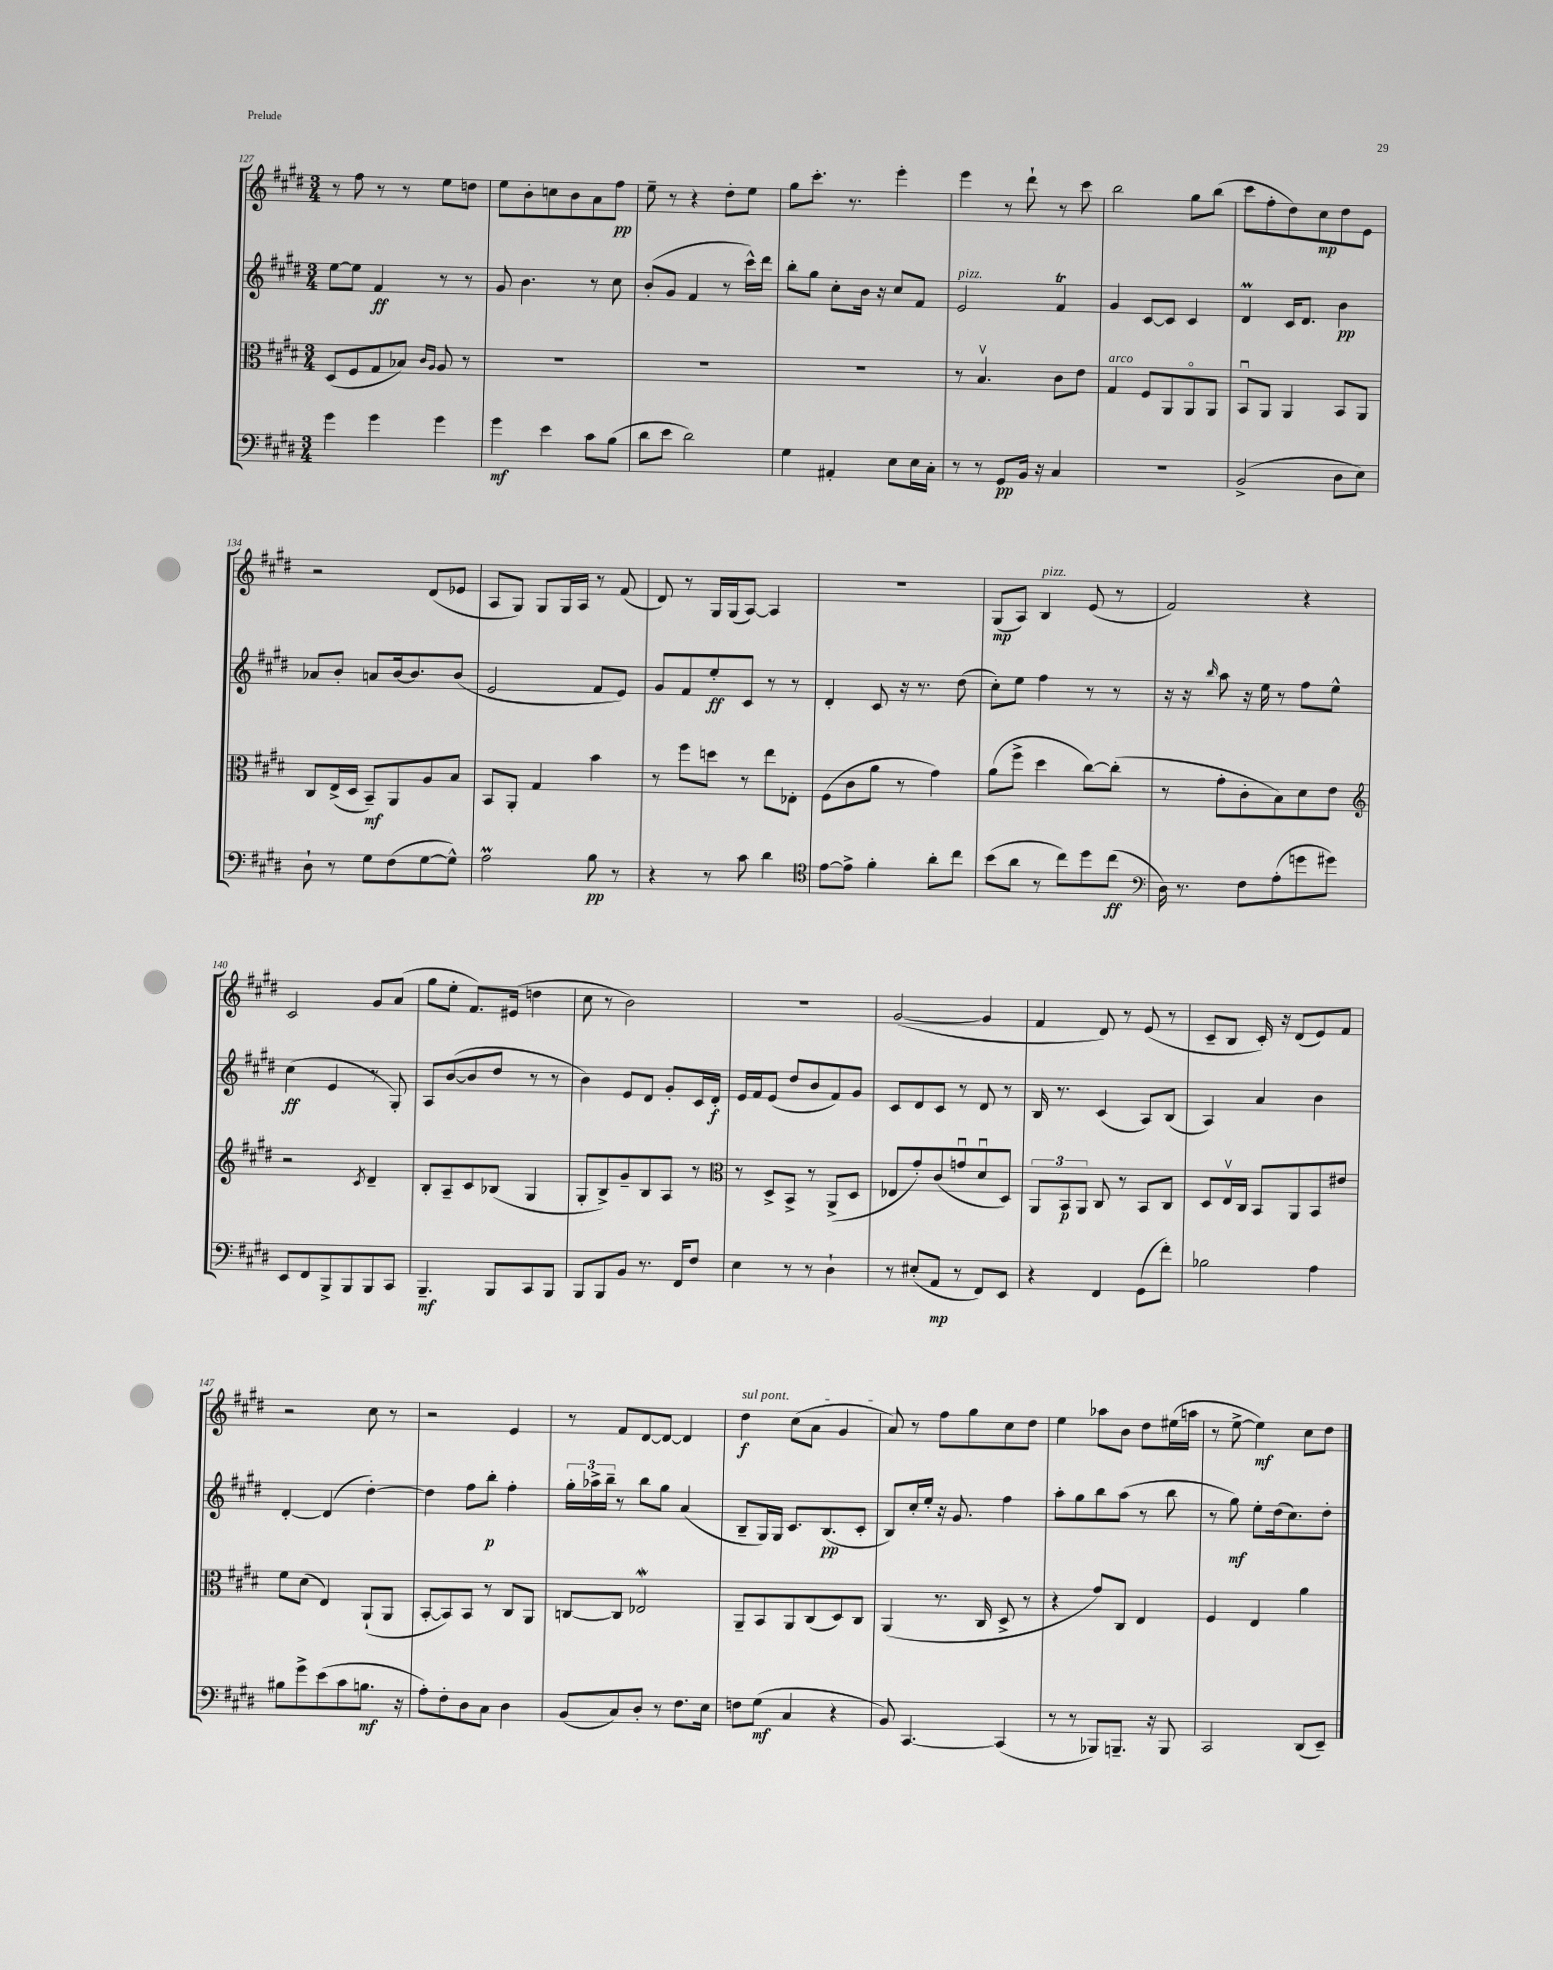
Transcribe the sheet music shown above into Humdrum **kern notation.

**kern	**kern	**kern	**kern
*staff4	*staff3	*staff2	*staff1
*clefF4	*clefC3	*clefG2	*clefG2
*k[f#c#g#d#]	*k[f#c#g#d#]	*k[f#c#g#d#]	*k[f#c#g#d#]
*M3/4	*M3/4	*M3/4	*M3/4
4g#	(8D#	[8ee	8r
.	8F#	8ee]	8ff#
4g#	8G#	4f#	8r
.	8B-)	.	8r
.	16qqc#	.	.
.	16qqA	.	.
4g#	8A	8r	8ee
.	8r	8r	8dd
=	=	=	=
4g#	2.r	8g#	8ee
.	.	4.b	8b'
4e	.	.	8cc
.	.	.	8b
8c#	.	8r	8a
(8B	.	8cc#	8ff#
=	=	=	=
8d#	2.r	(8b'	8ee~
8e	.	8g#	8r
2d#)	.	4f#	4r
.	.	8r	8dd#'
.	.	16ccc#^^)	8ee
.	.	16ddd#	.
=	=	=	=
4G#	2.r	8bb'	8gg#
.	.	8gg#	8.ccc#'
4AA#'	.	8cc#'	.
.	.	.	8.r
.	.	16b	.
.	.	16r	.
8E	.	8cc#	4eee'
16E	.	8f#	.
16C#'	.	.	.
=	=	=	=
8r	8r	2e	4eee
8r	4.Bv	.	.
8GG#	.	.	8r
16BB	.	.	8ddd#`
16r	.	.	.
4C#	8c#	4f#	8r
.	8e	.	8ccc#
=	=	=	=
2.r	4G#	4g#	2bb
.	8F#	[8c#	.
.	8AA	8c#]	.
.	8AAo	4c#	8gg#
.	8AA	.	(8bb
=	=	=	=
(2BB^	8BBu	4d#	8ccc#
.	8AA	.	8ff#'
.	4AA	16c#	8dd#)
.	.	8.d#	.
.	.	.	8cc#
8D#	8BB	4b	8dd#
8E)	8AA	.	8e
=	=	=	=
8D#`	8C#	8a-	2r
8r	(16E^	8b'	.
.	16D#	.	.
8G#	8BB~)	8a	.
(8F#	8AA	[16b	.
.	.	8.b]	.
[8G#	8A	.	(8d#
8G#^^])	8B	(8b	8e-
=	=	=	=
2A	8BB	2e	8A
.	8AA'	.	8G#)
.	4G#	.	8G#
.	.	.	16G#
.	.	.	16A
8B	4b	8f#	8r
8r	.	8e)	(8f#
=	=	=	=
4r	8r	8g#	8d#)
.	8ff#	8f#	8r
8r	8dd	8ee'	16G#
.	.	.	(16G#
8c#	8r	8c#	[8A)
4d#	8ee	8r	4A]
.	8E-'	8r	.
=	=	=	=
*clefC4	*	*	*
[8e	(8F#	4d#'	2.r
8e^]	8c#	.	.
4f#'	8a	8c#	.
.	8r	16r	.
.	.	8.r	.
8a'	4g#)	.	.
8cc#	.	(8dd#	.
=	=	=	=
(8b	(8a	8cc#')	(8G#
8a	8ff#^	8ee	8A)
8r	4dd#	4ff#	4B
8cc#)	.	.	.
8dd#	[8cc#)	8r	(8e
(8cc#	(8cc#']	8r	8r
=	=	=	=
*clefF4	*	*	*
16D#)	8r	16r	2f#)
8.r	.	16r	.
.	.	16qqbb	.
.	8g#'	8aa	.
8F#	8c#'	16r	.
.	.	16ee	.
(8A'	8B)	8r	.
8g	8d#	8ff#	4r
8g#)	8e	8ee^^	.
=	=	=	=
*	*clefG2	*	*
8EE	2r	(4cc#	2c#
8FF#	.	.	.
8BBB^	.	4e	.
8BBB	.	.	.
.	8qc#	.	.
8BBB	4d#~	8r	8g#
8CC#	.	8G#')	(8a
=	=	=	=
4.BBB~	8B'	8A	8gg#
.	8A~	([8b	8ee'
.	8c#	8b]	8.f#)
8BBB	(8B-	8dd#	.
.	.	.	(16e#
8CC#	4G#	8r	4dd
8BBB	.	8r	.
=	=	=	=
8BBB	8G#'	4b)	8cc#
8BBB	8B^)	.	8r
8BB	8g#~	8e	2b)
8.r	8B	8d#	.
.	8A	8g#'	.
16FF#	.	.	.
8F#	8r	16c#	.
.	.	16d#'	.
=	=	=	=
*	*clefC3	*	*
4E	8r	16e	2.r
.	.	16f#	.
.	8D#^	(8e	.
8r	8BB^	8dd#	.
8r	8r	8b	.
4D#`	(8AA^	8f#)	.
.	8D#	8g#	.
=	=	=	=
8r	8E-	8c#	([2g#
(8E#'	8g#')	8d#	.
8AA	(8c#	8c#	.
8r	8gu	8r	.
8FF#)	8d#u	8d#	4g#]
8EE	8D#)	8r	.
=	=	=	=
4r	12AA	16B	4f#
.	.	8.r	.
.	12BB	.	.
.	12AA	.	.
4FF#	8C#	(4c#	8d#)
.	8r	.	8r
(8GG#	8BB	8A)	(8e
8f#')	8C#	(8B	8r
=	=	=	=
2B-	8D#	4A)	8c#~
.	16Ev	.	8B
.	16C#	.	.
.	8BB	4a	16c#')
.	.	.	16r
.	8AA	.	(8d#
4A	8BB	4b	8e)
.	8e#	.	8f#
=	=	=	=
8B#	8f#	[4d#'	2r
8g#^	(8d#	.	.
(8e	4E)	(4d#]	.
8c#	.	.	.
8.B	(8AA`	[4dd#')	8cc#
.	8AA	.	8r
16r	.	.	.
=	=	=	=
8A')	[8BB'	4dd#]	2r
8F#'	8BB])	.	.
8D#	8BB	8ff#	.
8C#	8r	8bb'	.
4D#	8C#	4ff#'	4e
.	8AA	.	.
=	=	=	=
(8BB	[8C	24gg#'	8r
.	.	24aa-^	.
.	.	24bb~	.
8C#)	8C]	8r	8f#
8D#'	2E-	8bb	[8d#
8r	.	8gg#	8d#_
8.F#	.	(4a	4d#]
16E	.	.	.
=	=	=	=
8F	8AA~	8B~	4dd#
(8G#	8BB	16G#)	.
.	.	16G#	.
4C#	8AA	8.c#	(8cc#
.	(8C#	.	8a
.	.	(8.B	.
4r	8D#)	.	4g#
.	8C#	8c#'	.
=	=	=	=
8BB)	(4AA	8B)	8a)
[4.CC#	.	16cc#'	8r
.	.	16ee'	.
.	8.r	16r	8ff#
.	.	8.g#	.
.	.	.	8gg#
.	16C#	.	.
(4CC#]	8D#^	4ff#	8cc#
.	8r	.	8dd#
=	=	=	=
8r	4r	8aa'	4ee
8r	.	8gg#	.
8BBB-)	8g#)	8bb	8aa-
8.BBB~	8C#	(8aa	8b
.	4E	8r	8dd#
16r	.	.	.
8BBB	.	8bb	(16ee#
.	.	.	16aa
=	=	=	=
2CC#	4F#	8r	8r
.	.	8gg#)	[8ee^
.	4E	8ee'	4ee])
.	.	(16dd#	.
.	.	8.cc#)	.
(8DD#	4a	.	8cc#
8EE~)	.	8dd#'	8dd#
==	==	==	==
*-	*-	*-	*-
